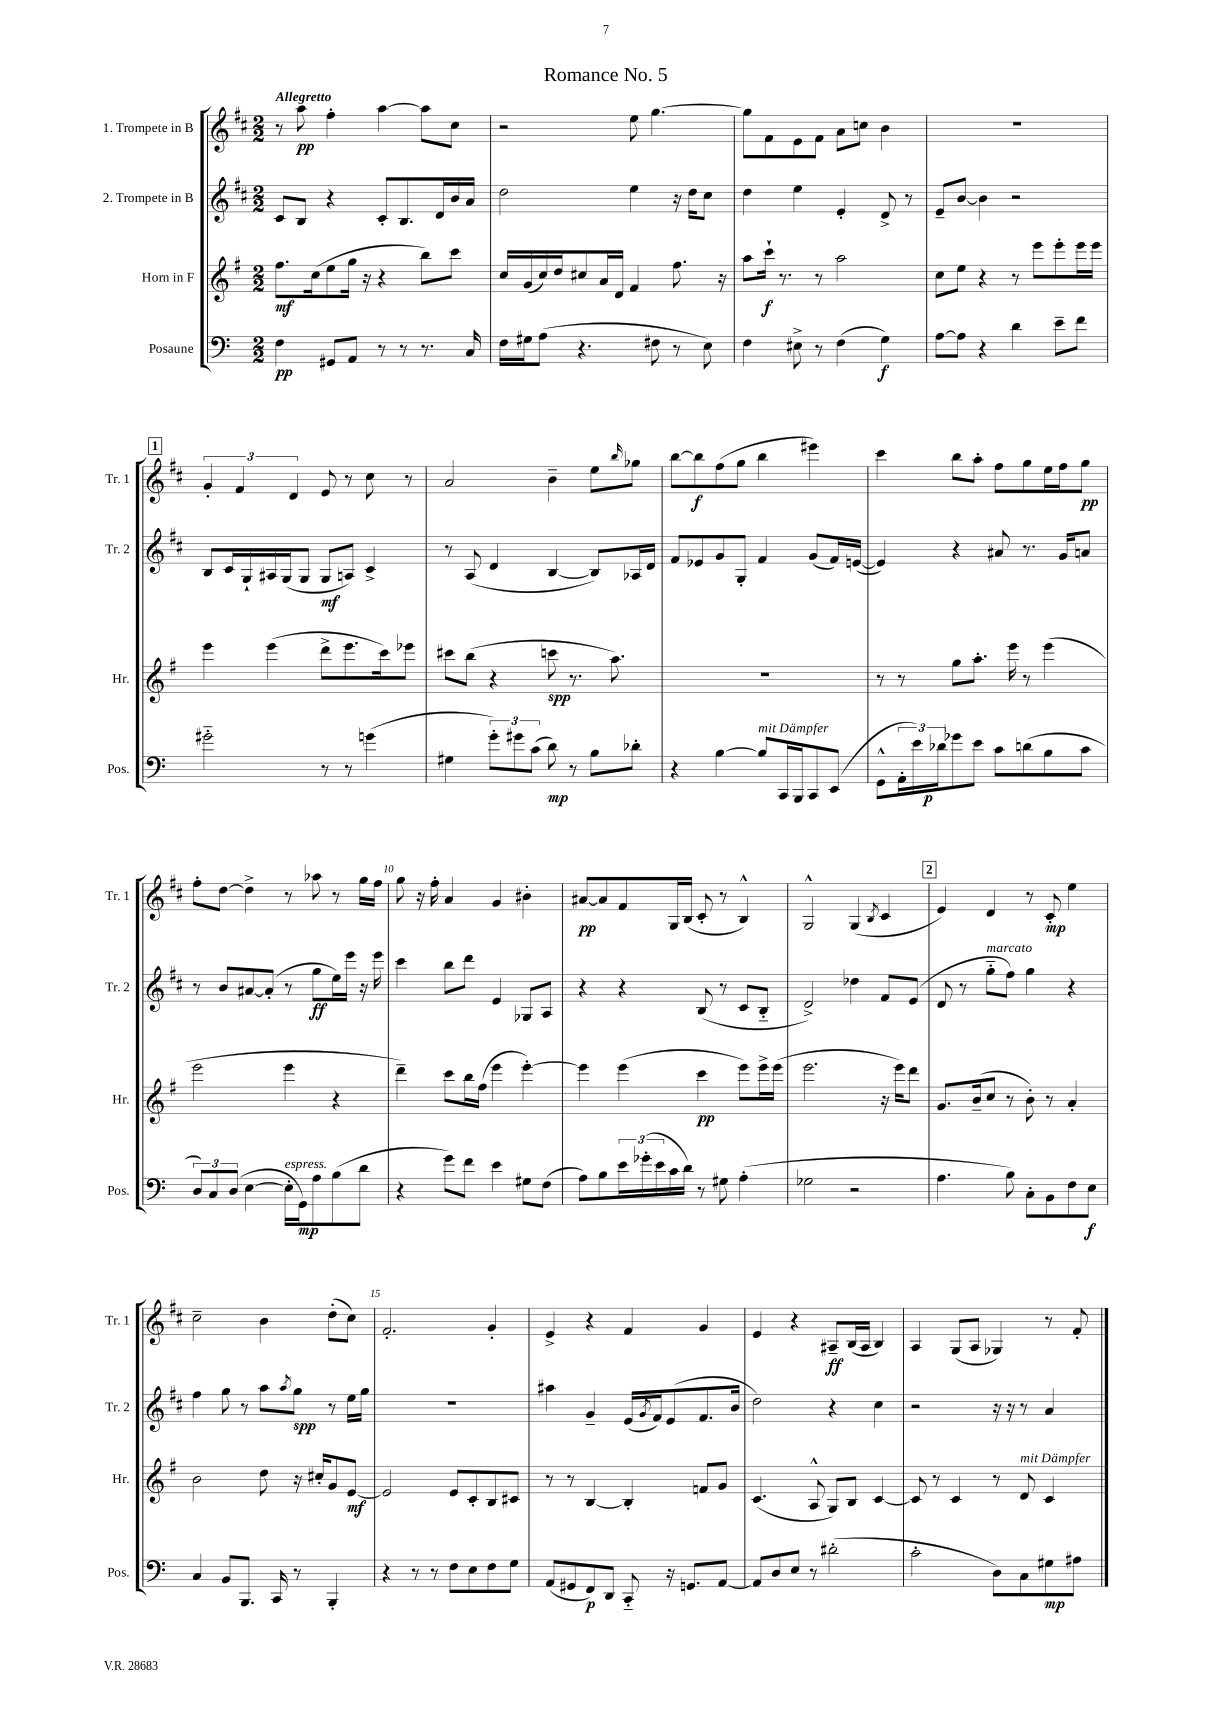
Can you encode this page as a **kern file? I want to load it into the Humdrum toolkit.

**kern	**dynam	**kern	**dynam	**kern	**dynam	**kern	**dynam
*part4	*part4	*part3	*part3	*part2	*part2	*part1	*part1
*staff4	*staff4	*staff3	*staff3	*staff2	*staff2	*staff1	*staff1
*I"Posaune	*	*I"Horn in F	*	*I"2. Trompete in B	*	*I"1. Trompete in B	*
*I'Pos.	*	*I'Hr.	*	*I'Tr. 2	*	*I'Tr. 1	*
*clefF4	*	*clefG2	*	*clefG2	*	*clefG2	*
*k[]	*	*k[f#]	*	*k[f#c#]	*	*k[f#c#]	*
*M2/2	*	*M2/2	*	*M2/2	*	*M2/2	*
=1	=1	=1	=1	=1	=1	=1	=1
!	!	!	!	!	!	!LO:TX:a:B:t=Allegretto	!
4F\	pp	8.ff#\L	mf	8c#/L	.	8r	.
.	.	.	.	8B/J	.	8aa\	pp
.	.	(16cc\k	.	.	.	.	.
8GG#X/L	.	8ee\	.	4r	.	4ff#'\	.
8AA/J	.	16gg\Jk	.	.	.	.	.
.	.	16r	.	.	.	.	.
8r	.	4r	.	8c#'/L	.	[4aa\	.
8r	.	.	.	8.B/	.	.	.
8.r	.	8bb\L)	.	.	.	8aa\L]	.
.	.	.	.	16d/L	.	.	.
.	.	8ccc\J	.	16b/	.	8cc#\J	.
16C/	.	.	.	16a/JJ	.	.	.
=2	=2	=2	=2	=2	=2	=2	=2
16F\LL	.	16cc/LL	.	2dd\	.	2r	.
16G#X\J	.	(16g/	.	.	.	.	.
(8A\J	.	16cc/)	.	.	.	.	.
.	.	16dd/J	.	.	.	.	.
4.r	.	8cc#X/	.	.	.	.	.
.	.	16a/L	.	.	.	.	.
.	.	16d/JJ	.	.	.	.	.
.	.	4f#/	.	4ee\	.	8ee\	.
8F#X\	.	.	.	.	.	[4.gg\	.
8r	.	8.ff#\	.	16r	.	.	.
.	.	.	.	16dd\KL	.	.	.
8E\)	.	.	.	8cc#\J	.	.	.
.	.	16r	.	.	.	.	.
=3	=3	=3	=3	=3	=3	=3	=3
4F\	.	8aa\L	.	4dd\	.	8gg\L]	.
.	.	16ccc`\Jk	f	.	.	8f#\	.
.	.	8.r	.	.	.	.	.
8E#X^\	.	.	.	4ee\	.	8e\	.
8r	.	8r	.	.	.	8f#\J	.
(4F\	.	2aa\	.	4e'/	.	8a\L	.
.	.	.	.	.	.	8ccn\J	.
4G\)	f	.	.	8d^/	.	4b\	.
.	.	.	.	8r	.	.	.
=4	=4	=4	=4	=4	=4	=4	=4
[8A\L	.	8cc\L	.	8e~/L	.	1r	.
8A\J]	.	8ee\J	.	[8b/J	.	.	.
4r	.	4r	.	4b\]	.	.	.
4d\	.	8r	.	2r	.	.	.
.	.	8eee\L	.	.	.	.	.
8e~\L	.	8eee'\	.	.	.	.	.
8f\J	.	16eee\L	.	.	.	.	.
.	.	16eee\JJ	.	.	.	.	.
!!LO:LB:g=z
!!LO:REH:place=s1:t=1
=5	=5	=5	=5	=5	=5	=5	=5
2g#X\	.	4eee\	.	8B/L	.	6g'/	.
.	.	.	.	16c#/L	.	.	.
.	.	.	.	.	.	6f#/	.
.	.	.	.	16G`/	.	.	.
.	.	(4eee\	.	16A#X/	.	.	.
.	.	.	.	(16G/J	.	.	.
.	.	.	.	.	.	6d/	.
.	.	.	.	8G/J	.	.	.
8r	.	8ddd^\L	.	8G/L	mf	8e/	.
8r	.	8.eee\	.	8An/J)	.	8r	.
(4gn\	.	.	.	4c#^/	.	8cc#\	.
.	.	16ccc\k)	.	.	.	.	.
.	.	8eee-X\J	.	.	.	8r	.
=6	=6	=6	=6	=6	=6	=6	=6
4G#X\	.	8ccc#X\L	.	8r	.	2a/	.
.	.	(8bb\J	.	(8A/	.	.	.
12g'\L)	.	4r	.	4d/	.	.	.
12g#X\	.	.	.	.	.	.	.
(12c\J	.	.	.	.	.	.	.
8d\)	mp	8cccn\	spp	[4B/	.	4b~\	.
8r	.	8.r	.	.	.	.	.
8B\L	.	.	.	8B/L])	.	8ee\L	.
.	.	8.aa\)	.	.	.	.	.
.	.	.	.	.	.	16qqbb/	.
8d-X'\J	.	.	.	16A-X/L	.	8gg-X\J	.
.	.	.	.	16d/JJ	.	.	.
=7	=7	=7	=7	=7	=7	=7	=7
4r	.	1r	.	8f#/L	.	[8bb\L	.
.	.	.	.	8e-X/	.	8bb\]	f
[4B\	.	.	.	8g/	.	(8ff#\	.
.	.	.	.	8G'/J	.	8gg\J	.
!LO:TX:a:i:t=mit Dämpfer	!	!	!	!	!	!	!
8B/L]	.	.	.	4f#/	.	4bb\	.
16CC/L	.	.	.	.	.	.	.
16BBB/J	.	.	.	.	.	.	.
8CC/	.	.	.	(8g/L	.	4eee#X\)	.
(8EE/J	.	.	.	16f#/L)	.	.	.
.	.	.	.	([16en/JJ	.	.	.
=8	=8	=8	=8	=8	=8	=8	=8
8GG^^\L	.	8r	.	4e/])	.	4ccc#\	.
24AA'\L	.	8r	.	.	.	.	.
24e\)	.	.	.	.	.	.	.
24d-X\J	p	.	.	.	.	.	.
8g-X\	.	8gg\L	.	4r	.	8bb\L	.
8e\J	.	8.aa'\J	.	.	.	8aa'\J	.
8c\L	.	.	.	8a#X/	.	8ff#\L	.
.	.	16eee\	.	.	.	.	.
(8dn\	.	8r	.	8.r	.	8gg\	.
8B\	.	(4eee\	.	.	.	16ee\L	.
.	.	.	.	16g/KL	.	16ff#\J	.
8c\J	.	.	.	8an/J	.	8gg\J	pp
!!LO:LB:g=z
=9	=9	=9	=9	=9	=9	=9	=9
12D/L)	.	2eee\	.	8r	.	8ff#'\L	.
12C/	.	.	.	.	.	.	.
.	.	.	.	8b/L	.	[8dd\J	.
(12D/J	.	.	.	.	.	.	.
[4E\	.	.	.	[8a#X/	.	4dd^\]	.
.	.	.	.	(8a#'/J]	.	.	.
!LO:TX:a:i:t=espress.	!	!	!	!	!	!	!
16E'\LL]	.	4eee\	.	8r	.	8r	.
16GG\J)	mp	.	.	.	.	.	.
8A\	.	.	.	8gg\L	ff	8aa-X\	.
(8B\	.	4r	.	16ee\L)	.	8r	.
.	.	.	.	16eee\JJ	.	.	.
8d\J	.	.	.	16r	.	16gg\LL	.
.	.	.	.	16eee\	.	16ff#\JJ	.
=10	=10	=10	=10	=10	=10	=10	=10
4r	.	4ddd~\)	.	4ccc#\	.	8gg\	.
.	.	.	.	.	.	16r	.
.	.	.	.	.	.	16ff#'\	.
8g\L)	.	8ccc\L	.	8bb\L	.	4a/	.
8f\J	.	16bb\L	.	8ddd\J	.	.	.
.	.	(16ff#\JJ	.	.	.	.	.
4e\	.	4eee\	.	4e/	.	4g/	.
8G#X\L	.	[4eee'\)	.	8G-X/L	.	4b#X'\	.
(8F\J	.	.	.	8A/J	.	.	.
=11	=11	=11	=11	=11	=11	=11	=11
8A\L)	.	4eee\]	.	4r	.	[8a#X/L	pp
8B\	.	.	.	.	.	8a#/]	.
24e\L	.	(4eee\	.	4r	.	8f#/	.
(24g-X'\	.	.	.	.	.	.	.
24e\	.	.	.	.	.	.	.
16c\	.	.	.	.	.	16G/L	.
16d\JJ)	.	.	.	.	.	(16B/JJ	.
8r	.	4ccc\	pp	(8B/	.	8c#'/	.
8G#X\	.	.	.	8r	.	8r	.
(4A'\	.	8eee\L)	.	8c#/L	.	4B^^/)	.
.	.	16eee^\L	.	8B/J	.	.	.
.	.	(16eee\JJ	.	.	.	.	.
=12	=12	=12	=12	=12	=12	=12	=12
2G-X\	.	2.eee\	.	2d^/)	.	2G^^/	.
2r	.	.	.	4dd-X\	.	(4G/	.
.	.	.	.	.	.	8qB/	.
.	.	16r	.	8f#/L	.	4c#/	.
.	.	16eee\KL)	.	.	.	.	.
.	.	8ddd\J	.	(8e/J	.	.	.
!!LO:REH:place=s1:t=2
=13	=13	=13	=13	=13	=13	=13	=13
4.A\	.	8.g/L	.	8d/	.	4e/)	.
.	.	.	.	8r	.	.	.
.	.	(16b~/k	.	.	.	.	.
!	!	!	!	!LO:TX:a:i:t=marcato	!	!	!
.	.	8cc/J	.	8gg\L	.	4d/	.
8B\)	.	8r	.	8ff#\J)	.	.	.
8C'\L	.	8b'\)	.	4gg\	.	8r	.
8BB\	.	8r	.	.	.	8c#'/	mp
8F\	.	4a'/	.	4r	.	4ee\	.
8E\J	f	.	.	.	.	.	.
!!LO:LB:g=z
=14	=14	=14	=14	=14	=14	=14	=14
4C/	.	2b\	.	4ff#\	.	2cc#~\	.
8BB/L	.	.	.	8gg\	.	.	.
8.BBB/J	.	.	.	8r	.	.	.
.	.	8dd\	.	8aa\L	.	4b\	.
16CC/	.	.	.	.	.	.	.
.	.	.	.	8qaa/	.	.	.
8r	.	16r	.	8gg\J	spp	.	.
.	.	16cc#X'/KL	.	.	.	.	.
4BBB'/	.	8g/	.	8r	.	(8dd'\L	.
.	.	[8e/J	mf	16ee\LL	.	8cc#\J)	.
.	.	.	.	16gg\JJ	.	.	.
=15	=15	=15	=15	=15	=15	=15	=15
4r	.	2e/]	.	1r	.	2.f#'/	.
8r	.	.	.	.	.	.	.
8r	.	.	.	.	.	.	.
8F\L	.	8e/L	.	.	.	.	.
8E\	.	8c'/	.	.	.	.	.
8F\	.	8B/	.	.	.	4g'/	.
8G\J	.	8c#X/J	.	.	.	.	.
=16	=16	=16	=16	=16	=16	=16	=16
(8AA/L	.	8r	.	4aa#X\	.	4e^/	.
8GG#X/	.	8r	.	.	.	.	.
8FF/)	p	[4B/	.	4g~/	.	4r	.
8DD/J	.	.	.	.	.	.	.
8CC/	.	4B'/]	.	(16e/LL	.	4f#/	.
.	.	.	.	8qg/	.	.	.
.	.	.	.	16f#/J)	.	.	.
16r	.	.	.	(8e/	.	.	.
8.GGn/L	.	.	.	.	.	.	.
.	.	8fn/L	.	8.f#/	.	4g/	.
[8AA/J	.	8g/J	.	.	.	.	.
.	.	.	.	16b/Jk	.	.	.
=17	=17	=17	=17	=17	=17	=17	=17
8AA/L]	.	(4.c/	.	2dd\)	.	4e/	.
8D/	.	.	.	.	.	.	.
8E/J	.	.	.	.	.	4r	.
8r	.	8A^^/	.	.	.	.	.
(2d#X'\	.	8G/L)	.	4r	.	8A#X~/L	ff
.	.	8B/J	.	.	.	(16B/L	.
.	.	.	.	.	.	16A#/JJ	.
.	.	[4c/	.	4cc#\	.	4B/)	.
=18	=18	=18	=18	=18	=18	=18	=18
2c'\	.	8c/]	.	2r	.	4A/	.
.	.	8r	.	.	.	.	.
.	.	4c/	.	.	.	(8G/L	.
.	.	.	.	.	.	8A/J	.
8D\L)	.	8r	.	16r	.	4G-X/)	.
.	.	.	.	16r	.	.	.
!	!	!LO:TX:a:i:t=mit Dämpfer	!	!	!	!	!
8C\	.	8d/	.	8r	.	.	.
8G#X\	mp	4c/	.	4a/	.	8r	.
8A#X\J	.	.	.	.	.	8f#'/	.
==	==	==	==	==	==	==	==
*-	*-	*-	*-	*-	*-	*-	*-
